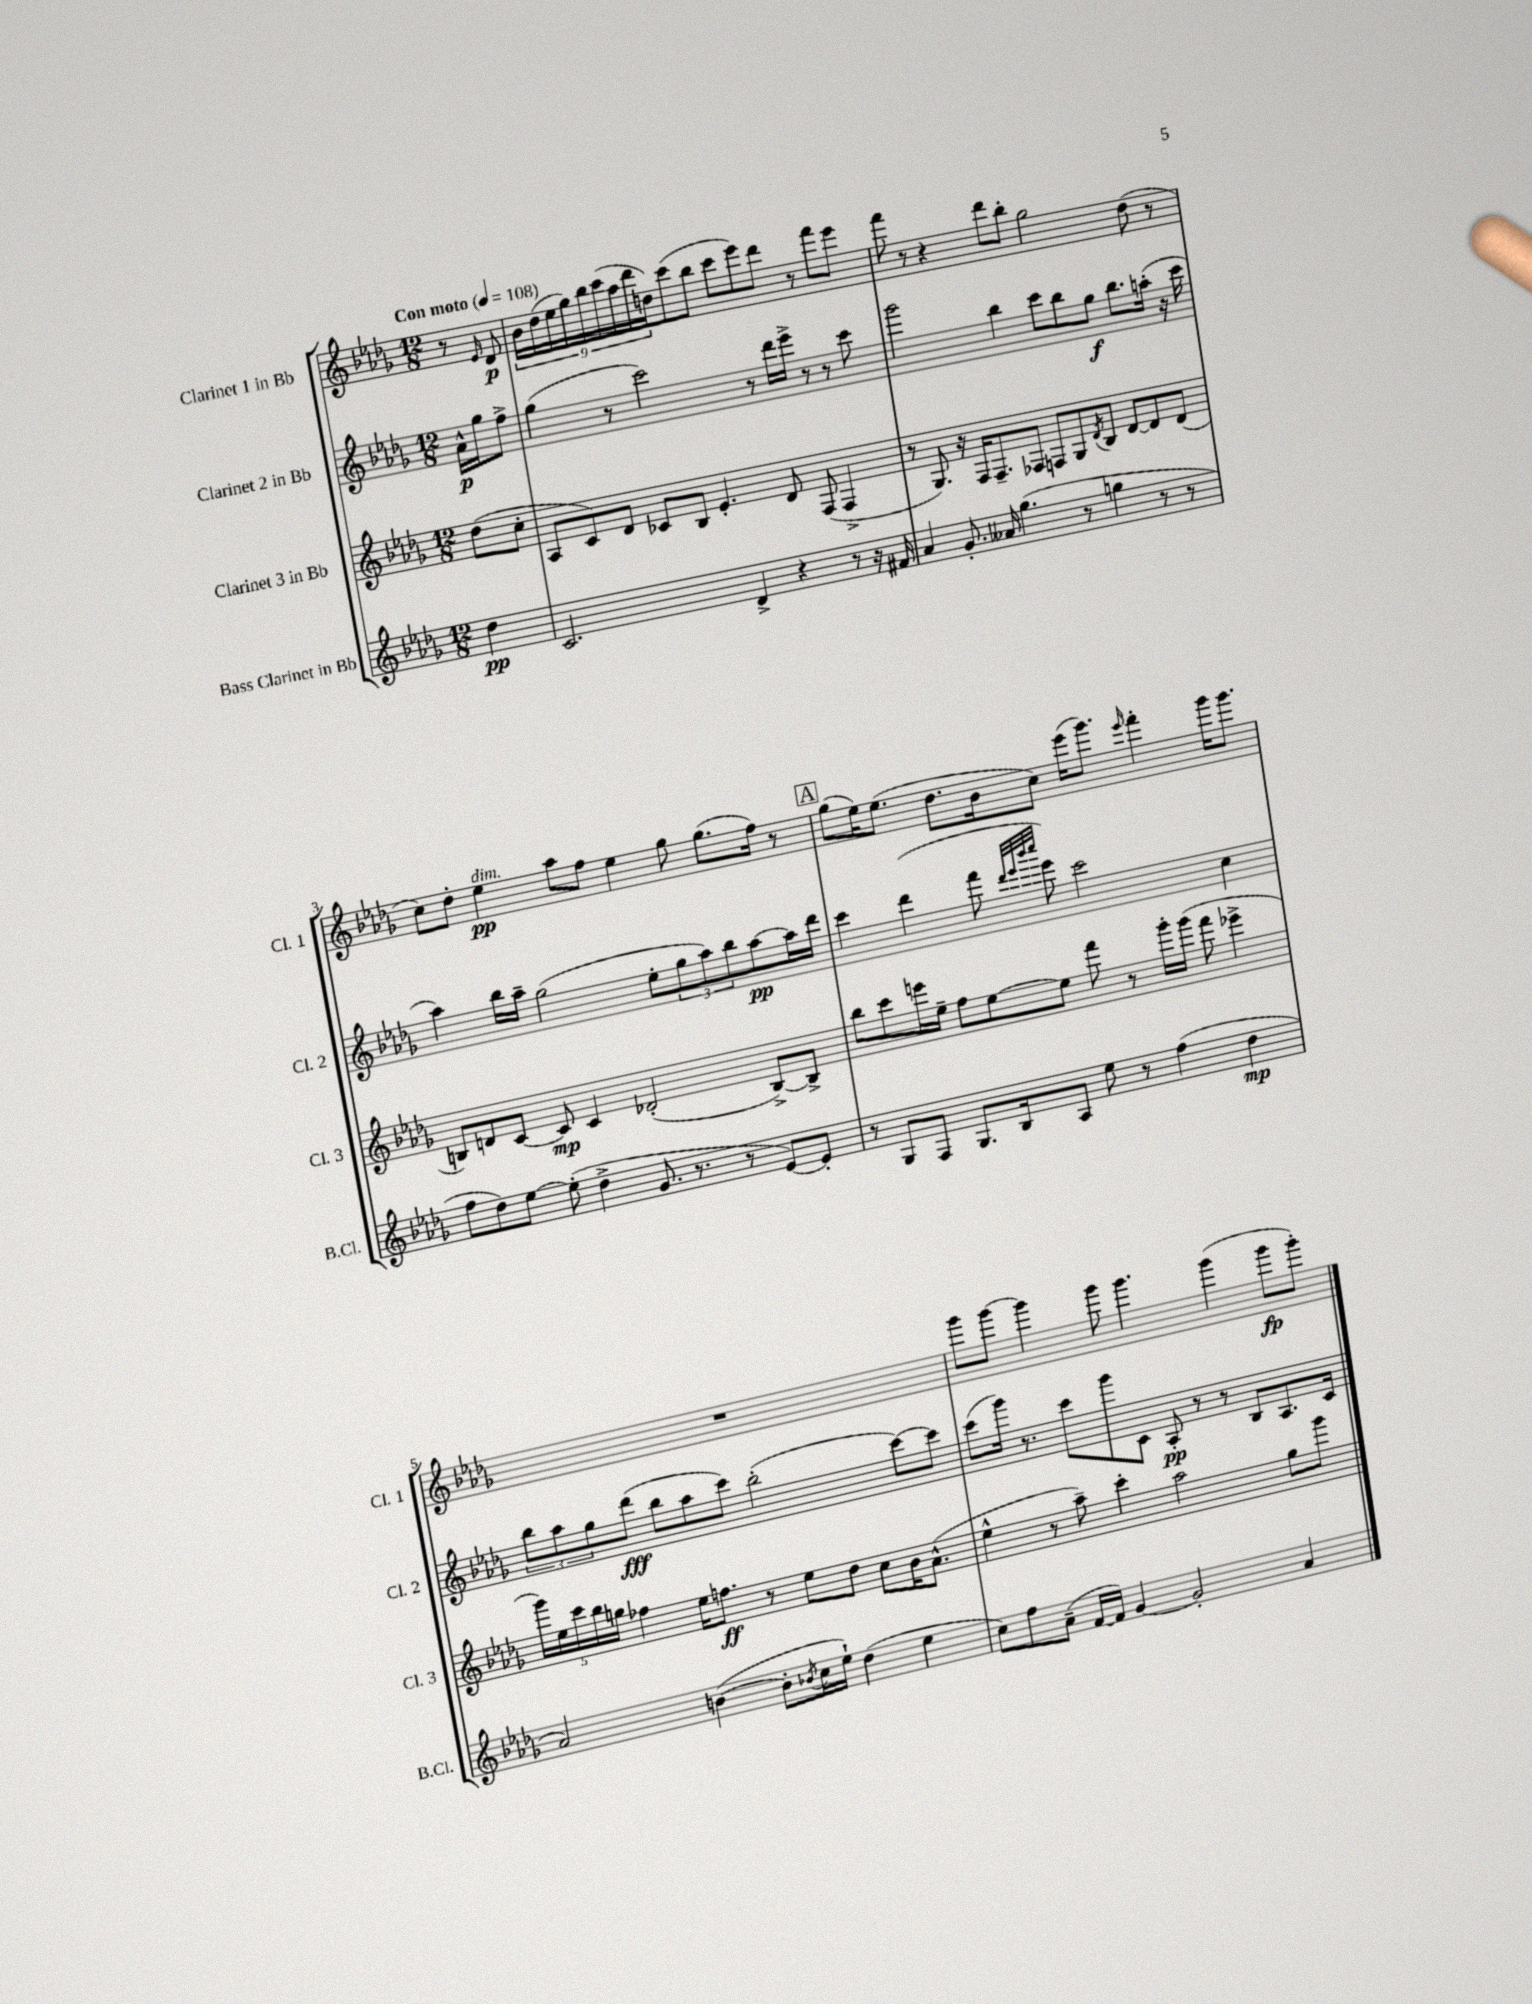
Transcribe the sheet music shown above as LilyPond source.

<<
\new StaffGroup <<
\new Staff = "s0" \with { instrumentName = "Clarinet 1 in Bb" shortInstrumentName = "Cl. 1" } {
    \clef treble \key des \major \numericTimeSignature \time 12/8 \partial 4 \tempo "Con moto" 4 = 108
    r8 \grace { ees'16 } des'8\p |
    \tuplet 9/8 { bes'16 des''16( ees''16 ges''16) bes''16 c'''16( aes''16 des'''16 d''16) } c'''8( bes''8 c'''8 ees'''8) des'''8 r8 f'''8 ees'''8 |
    f'''8 r8 r4 des'''8 bes''8-. ges''2 des''8( r8 |
    c''8) des''8-. ees''4\pp^\markup { \italic "dim." } aes''8 f''8 ees''4 ges''8 ges''8.( f''16) r8 |
    \mark \markup { \box "A" } ges''8( ees''16) ees''8.( des''8. bes'16 c''8) ees'''16( ges'''8.) \grace { ees'''16 } f'''4-. ges'''16 ges'''8. |
    R1. |
    ges'''8 ges'''8~ ges'''4 ges'''8 ges'''4. ges'''4( ges'''8\fp ges'''8-.) \bar "|." |
}
\new Staff = "s1" \with { instrumentName = "Clarinet 2 in Bb" shortInstrumentName = "Cl. 2" } {
    \clef treble \key des \major \numericTimeSignature \time 12/8 \partial 4
    aes'16-^\p ges''16 f''8-> |
    ges''4( r8 c'''2) r8 des'''16 ees'''16-> r8 r8 c'''8 |
    ges'''2 bes''4 c'''8 bes''8 ges''8\f bes''8. a''16-.( r16 c'''16 |
    aes''4) bes''16 aes''16-- ges''2( ees''8-. \tuplet 3/2 { ges''8 aes''8) bes''8 } aes''8~\pp aes''16 des'''16 |
    \mark \markup { \box "A" } c'''4 des'''4( f'''8 \grace { des'''32 ees'''32 bes'''32 c''''32 } ees'''8) c'''2 c''4 |
    \tuplet 3/2 { bes''8 aes''8 ges''8 } des'''8\fff( bes''8 aes''8 c'''8) bes''2-.( c'''8~) c'''8 |
    c'''8( ges'''16) r8. c'''8 ges'''8 c'8 aes8-.\pp r8 r8 bes8 aes8. c'16 \bar "|." |
}
\new Staff = "s2" \with { instrumentName = "Clarinet 3 in Bb" shortInstrumentName = "Cl. 3" } {
    \clef treble \key des \major \numericTimeSignature \time 12/8 \partial 4
    des''8( c''8-. |
    aes8 c'8) des'8 ces'8 bes8 ees'4.-. des'8 f8( f4-> |
    r8 ges8.) r16 f16 f8.-- fes8 f8 ges8 \acciaccatura { des'8 } bes8 des'8~ des'8 des'8( |
    b8) d'8 c'8~ c'8\mp c'4 des'2-.( b8~->) b8-> |
    \mark \markup { \box "A" } bes''8 c'''8 e'''16 ees''16-- f''8 ees''8~ ees''8 f'''8 r8 ges'''16-. ges'''16( f'''8 ees'''4-> |
    \tuplet 5/4 { ges'''16) ees''16 c'''16 bes''16 g''16 } fes''4 ees''16 f''8.\ff r8 ees''8 des''8 c''8 bes'16 aes'8.-^( |
    ees''4-^ r8 aes''8--) c'''4-. aes''2 ges''8 ges'''8 \bar "|." |
}
\new Staff = "s3" \with { instrumentName = "Bass Clarinet in Bb" shortInstrumentName = "B.Cl." } {
    \clef treble \key des \major \numericTimeSignature \time 12/8 \partial 4
    des''4\pp |
    c'2. des'4-> r4 r8 r16 fis'16 |
    aes'4 ges'8.-. aeses'16 ges''4.( r8 g''4 r8 r8 |
    f''8 des''8) ees''8~ ees''8-.( des''4-> ges'8. r8. r8 ees'8~) ees'8-. |
    \mark \markup { \box "A" } r8 ges8 f8 ges8. bes16 aes8 ees''8 r8 f''4( des''4\mp |
    aes'2) b'4~( b'8-. \acciaccatura { bes'8 } c''16 ees''16-!) des''4( ees''4 |
    c''8) f''8 aes'8--( f'16~ f'16) ges'4~ ges'2-. aes'4 \bar "|." |
}
>>
>>
